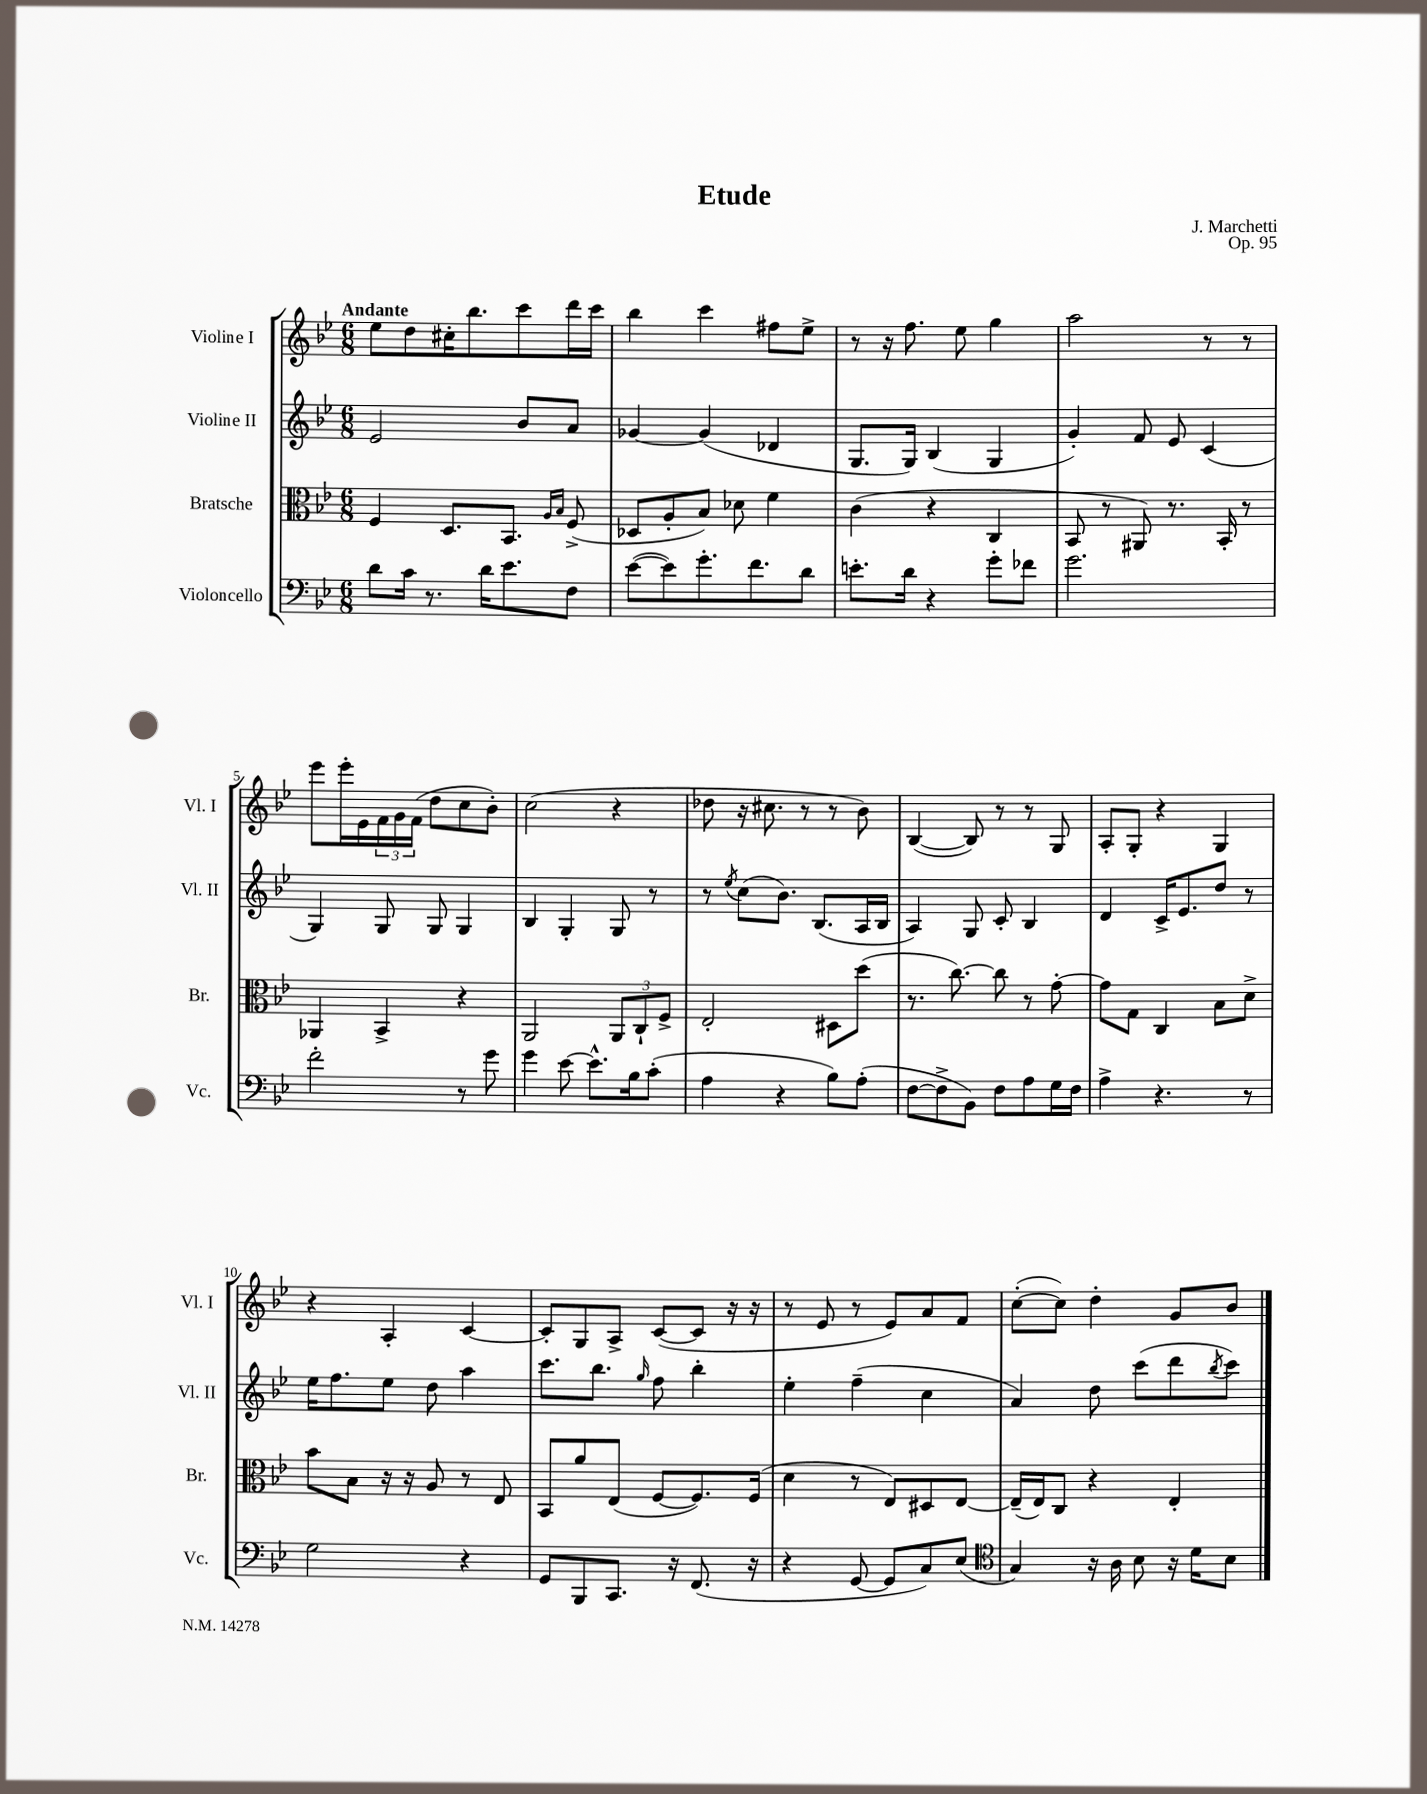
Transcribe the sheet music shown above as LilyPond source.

\header { title = "Etude" composer = "J. Marchetti" opus = "Op. 95" }
<<
\new StaffGroup <<
\new Staff = "s0" \with { instrumentName = "Violine I" shortInstrumentName = "Vl. I" } {
    \clef treble \key bes \major \numericTimeSignature \time 6/8 \tempo "Andante"
    ees''8 d''8 cis''16-. bes''8. c'''8 d'''16 c'''16 |
    bes''4 c'''4 fis''8 ees''8-> |
    r8 r16 f''8. ees''8 g''4 |
    a''2 r8 r8 |
    ees'''8 ees'''16-. ees'16 \tuplet 3/2 { f'16 g'16 f'16( } d''8 c''8 bes'8-.) |
    c''2( r4 |
    des''8 r16 cis''8. r8 r8 bes'8) |
    bes4~( bes8) r8 r8 g8 |
    a8-. g8-. r4 g4 |
    r4 a4-. c'4~ |
    c'8-. g8 a8-> c'8~( c'8 r16 r16 |
    r8 ees'8 r8 ees'8) a'8 f'8 |
    c''8~-.( c''8) d''4-. g'8 bes'8 \bar "|." |
}
\new Staff = "s1" \with { instrumentName = "Violine II" shortInstrumentName = "Vl. II" } {
    \clef treble \key bes \major \numericTimeSignature \time 6/8
    ees'2 bes'8 a'8 |
    ges'4~ ges'4( des'4 |
    g8. g16) bes4( g4 |
    g'4-.) f'8 ees'8 c'4( |
    g4) g8 g8 g4 |
    bes4 g4-. g8 r8 |
    r8 \acciaccatura { ees''8 } c''8( bes'8.) bes8.( a16 bes16 |
    a4) g8 c'8-. bes4 |
    d'4 c'16-> ees'8. d''8 r8 |
    ees''16 f''8. ees''8 d''8 a''4 |
    c'''8. bes''8. \grace { g''16 } f''8 bes''4-. |
    ees''4-. f''4--( c''4 |
    a'4) d''8 c'''8( d'''8 \acciaccatura { bes''8 } c'''8) \bar "|." |
}
\new Staff = "s2" \with { instrumentName = "Bratsche" shortInstrumentName = "Br." } {
    \clef alto \key bes \major \numericTimeSignature \time 6/8
    f4 d8. bes,8. \grace { a16 bes16 } f8->( |
    des8 a8-. bes8) des'8 f'4 |
    c'4( r4 c4 |
    bes,8 r8 ais,8) r8. bes,16-. r8 |
    aes,4 bes,4-> r4 |
    a,2 \tuplet 3/2 { a,8 c8-! f8-> } |
    ees2-. dis8 d''8( |
    r8. c''8.~) c''8 r8 g'8~-. |
    g'8 g8 c4 bes8 d'8-> |
    bes'8 bes8 r16 r16 a8 r8 ees8 |
    bes,8 a'8 ees8( f8~ f8.) f16( |
    d'4 r8 ees8) dis8 ees8~ |
    ees16--( ees16) c8 r4 ees4-. \bar "|." |
}
\new Staff = "s3" \with { instrumentName = "Violoncello" shortInstrumentName = "Vc." } {
    \clef bass \key bes \major \numericTimeSignature \time 6/8
    d'8 c'16 r8. d'16 ees'8. f8 |
    ees'8~( ees'8) g'8.-. f'8. d'8 |
    e'8.-. d'16 r4 g'8-. fes'8 |
    g'2. |
    f'2-. r8 g'8 |
    g'4 ees'8~ ees'8.-^ bes16 c'8-.( |
    a4 r4 bes8) a8-.( |
    f8~ f8-> bes,8) f8 a8 g16 f16 |
    a4-> r4. r8 |
    g2 r4 |
    g,8 bes,,8 c,8. r16 f,8.( r16 |
    r4 g,8~ g,8 c8) ees8( |
    \clef tenor g4) r16 a16 bes8 r16 d'16 bes8 \bar "|." |
}
>>
>>
